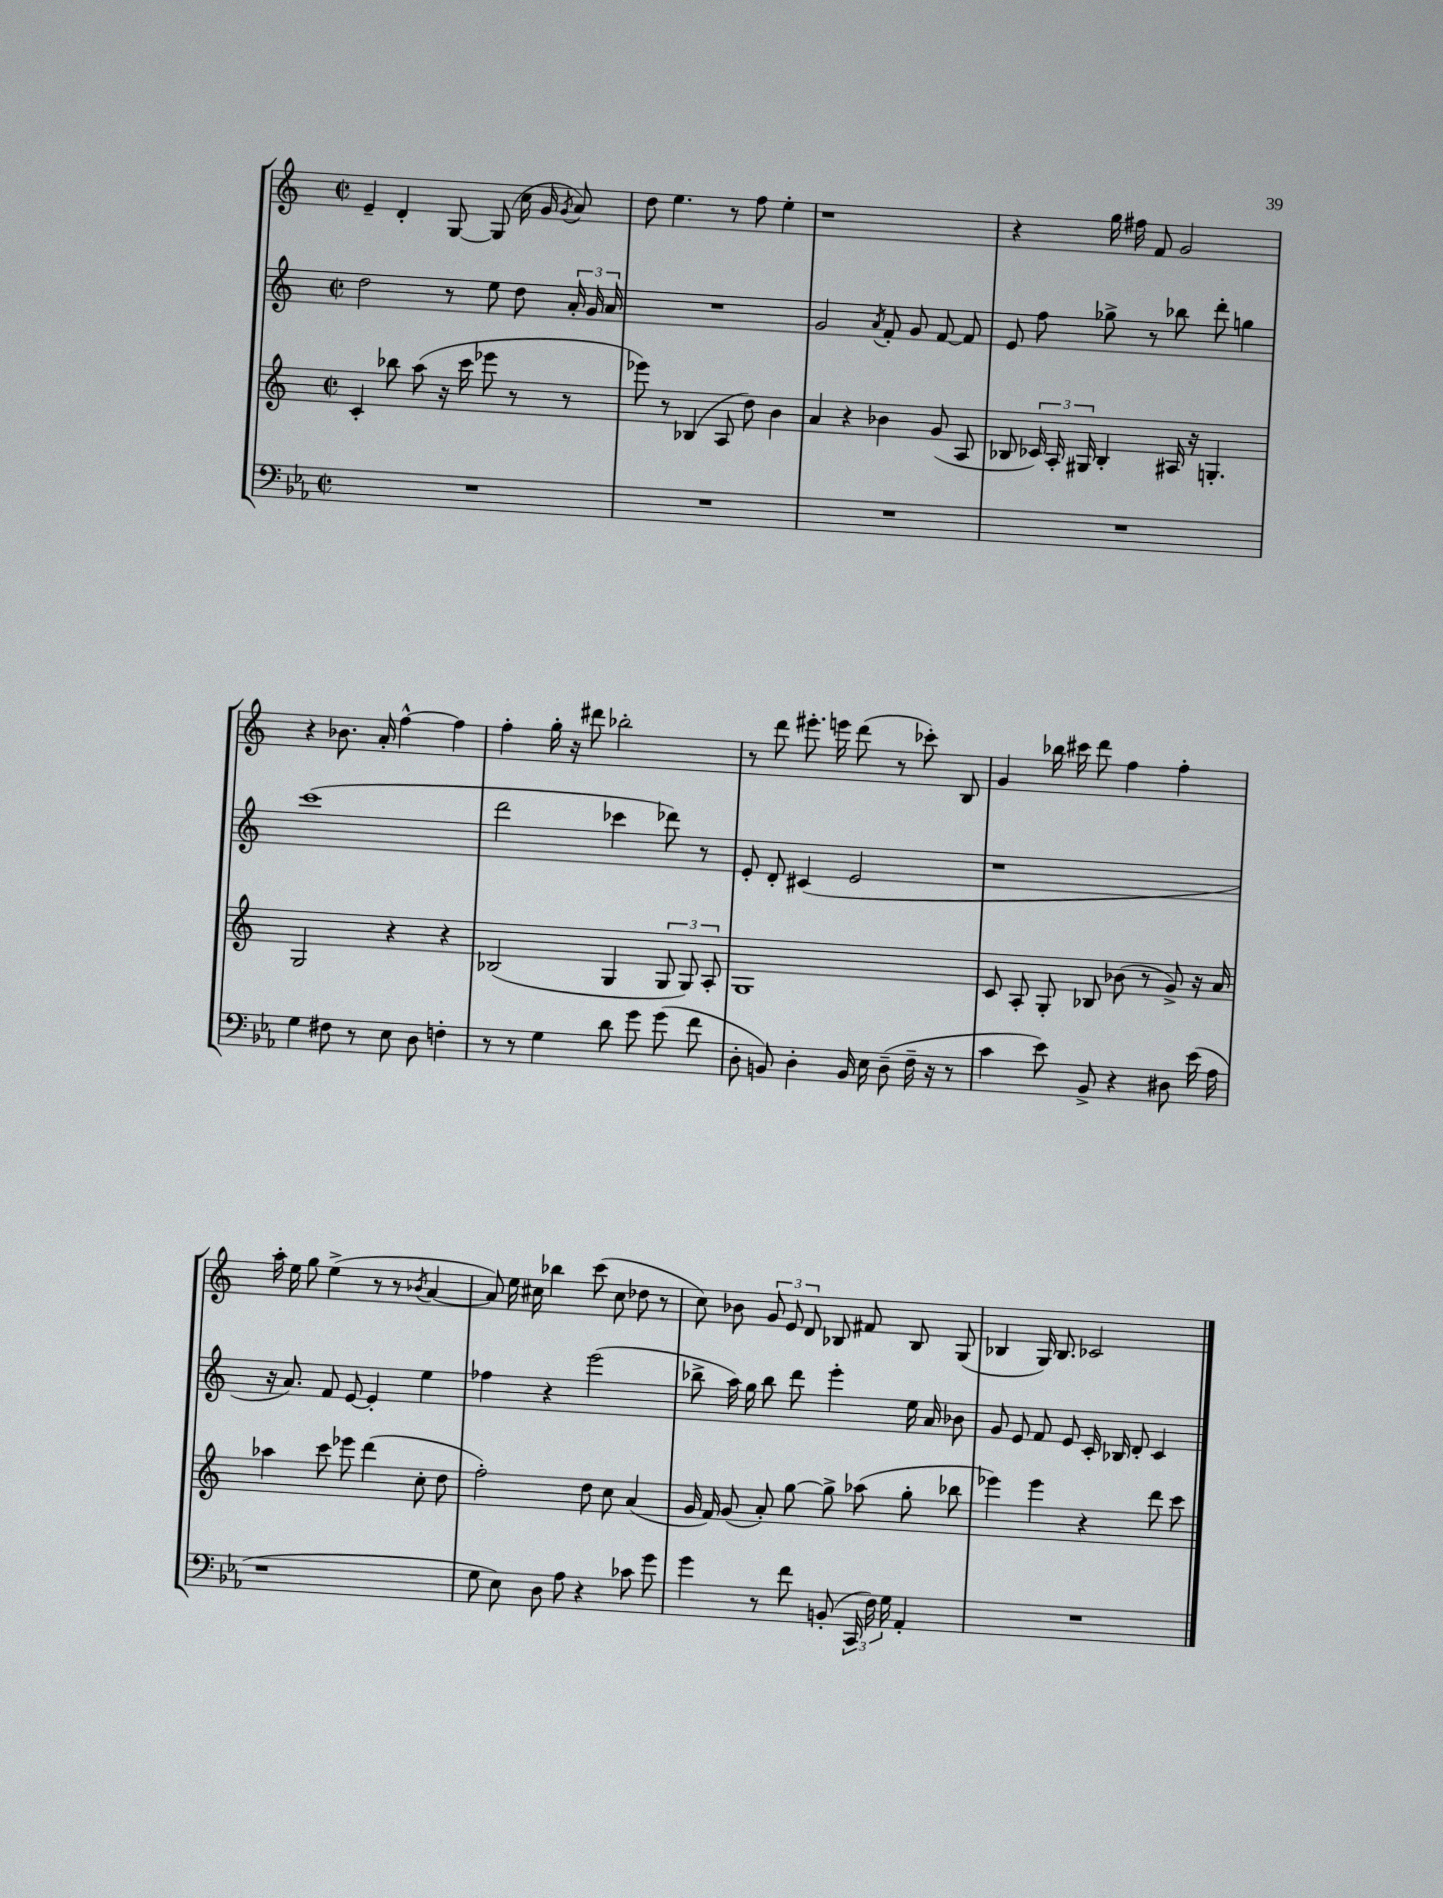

**kern	**kern	**kern	**kern
*staff4	*staff3	*staff2	*staff1
*clefF4	*clefG2	*clefG2	*clefG2
*k[b-e-a-]	*k[]	*k[]	*k[]
*M2/2	*M2/2	*M2/2	*M2/2
*met(c|)	*met(c|)	*met(c|)	*met(c|)
1r	4c'/	2dd\	4e~/
.	8bb-\	.	4d'/
.	(8aa\	.	.
.	16r	8r	[8G/
.	16ccc\	.	.
.	8eee-\	8ee\	(8G/]
.	8r	8dd\	16cc\
.	.	.	16g/
.	.	.	8qg/
.	8r	24a'/	8a/)
.	.	24g/	.
.	.	24a/	.
=	=	=	=
1r	8eee-\)	1r	8dd\
.	8r	.	4.ee\
.	(4B-/	.	.
.	8A/	.	8r
.	8dd\)	.	8ff\
.	4b\	.	4ee'\
=	=	=	=
1r	4a/	2g/	1r
.	4r	.	.
.	.	8qa/	.
.	4b-\	8f'/	.
.	.	8g/	.
.	(8g/	[8f/	.
.	8A/	8f/]	.
=	=	=	=
1r	8B-/	8e/	4r
.	24c-/)	8ff\	.
.	24A'/	.	.
.	24G#/	.	.
.	4B-'/	8gg-^\	16gg\
.	.	.	16ff#\
.	.	8r	8f/
.	16A#/	8bb-\	2g/
.	16r	.	.
.	4.G'/	8ddd'\	.
.	.	4gg\	.
=	=	=	=
4G\	2G/	(1ccc	4r
8F#\	.	.	8.b-\
8r	.	.	.
.	.	.	16a'/
8E-\	4r	.	[4ff^^\
8D\	.	.	.
4F'\	4r	.	4ff\]
=	=	=	=
8r	(2B-/	2ddd\	4ff'\
8r	.	.	.
4G\	.	.	16gg'\
.	.	.	16r
.	.	.	8ddd#\
8d\	4G/	4ccc-\	2bb-'\
8g\	.	.	.
(8g\	12G/	8ddd-\)	.
.	12G/)	.	.
8f\	.	8r	.
.	12A'/	.	.
=	=	=	=
8D'\	1G	8e'/	8r
8BB/)	.	8d'/	8ddd\
4D'\	.	(4c#/	8.eee#'\
.	.	.	16eee\
16BB/	.	2e/	(8ddd\
16E-\	.	.	.
(8D~\	.	.	8r
16F~\	.	.	8ccc-'\)
16r	.	.	.
8r	.	.	8B/
=	=	=	=
4c\	8c/	1r	4g/
.	8A'/	.	.
8e-\)	8G'/	.	16bb-\
.	.	.	16ccc#\
8BB-^/	8B-/	.	8ddd\
4r	(8b-\	.	4ff\
.	8r	.	.
8D#\	8g^/)	.	4ff'\
(16e-\	16r	.	.
16A-\	16a/	.	.
=	=	=	=
1r	4aa-\	16r	16aa'\
.	.	8.a/)	16ee\
.	.	.	8gg\
.	8ccc\	8f/	(4ee^\
.	8eee-\	[8e/	.
.	(4ddd\	4e'/]	8r
.	.	.	8r
.	.	.	8qb-/
.	8cc'\	4ee\	[4a/
.	8dd\	.	.
=	=	=	=
8G\	2ff'\)	4ff-\	8a/])
8E-\)	.	.	16ee\
.	.	.	16cc#\
8D\	.	4r	4bb-\
8A-\	.	.	.
4r	8dd\	(2eee\	(8ccc\
.	8cc\	.	8cc#\
8c-\	(4a/	.	8dd-\
8g\	.	.	8r
=	=	=	=
4g\	16g/	8bb-^\	8cc\)
.	16f/)	.	.
.	(8g/	16aa\)	8b-\
.	.	16gg\	.
8r	8a'/)	8bb-\	12g/
.	.	.	12e/
8f\	[8gg\	8ddd\	.
.	.	.	12d/
(8BB'/	8gg^\]	4eee'\	8B-/
24CC/	(8aa-\	.	8f#/
24F\)	.	.	.
24G\	.	.	.
4AA-'/	8gg'\	16ee\	8B-/
.	.	16a/	.
.	8bb-\	8b-\	(8G/
=	=	=	=
1r	4eee-\)	8g/	4B-/
.	.	8e/	.
.	4eee-\	8f/	16G/)
.	.	.	8.B-/
.	.	8e/	.
.	4r	16c'/	2c-/
.	.	16B-/	.
.	.	8d'/	.
.	8ddd\	4c/	.
.	8ccc\	.	.
==	==	==	==
*-	*-	*-	*-
